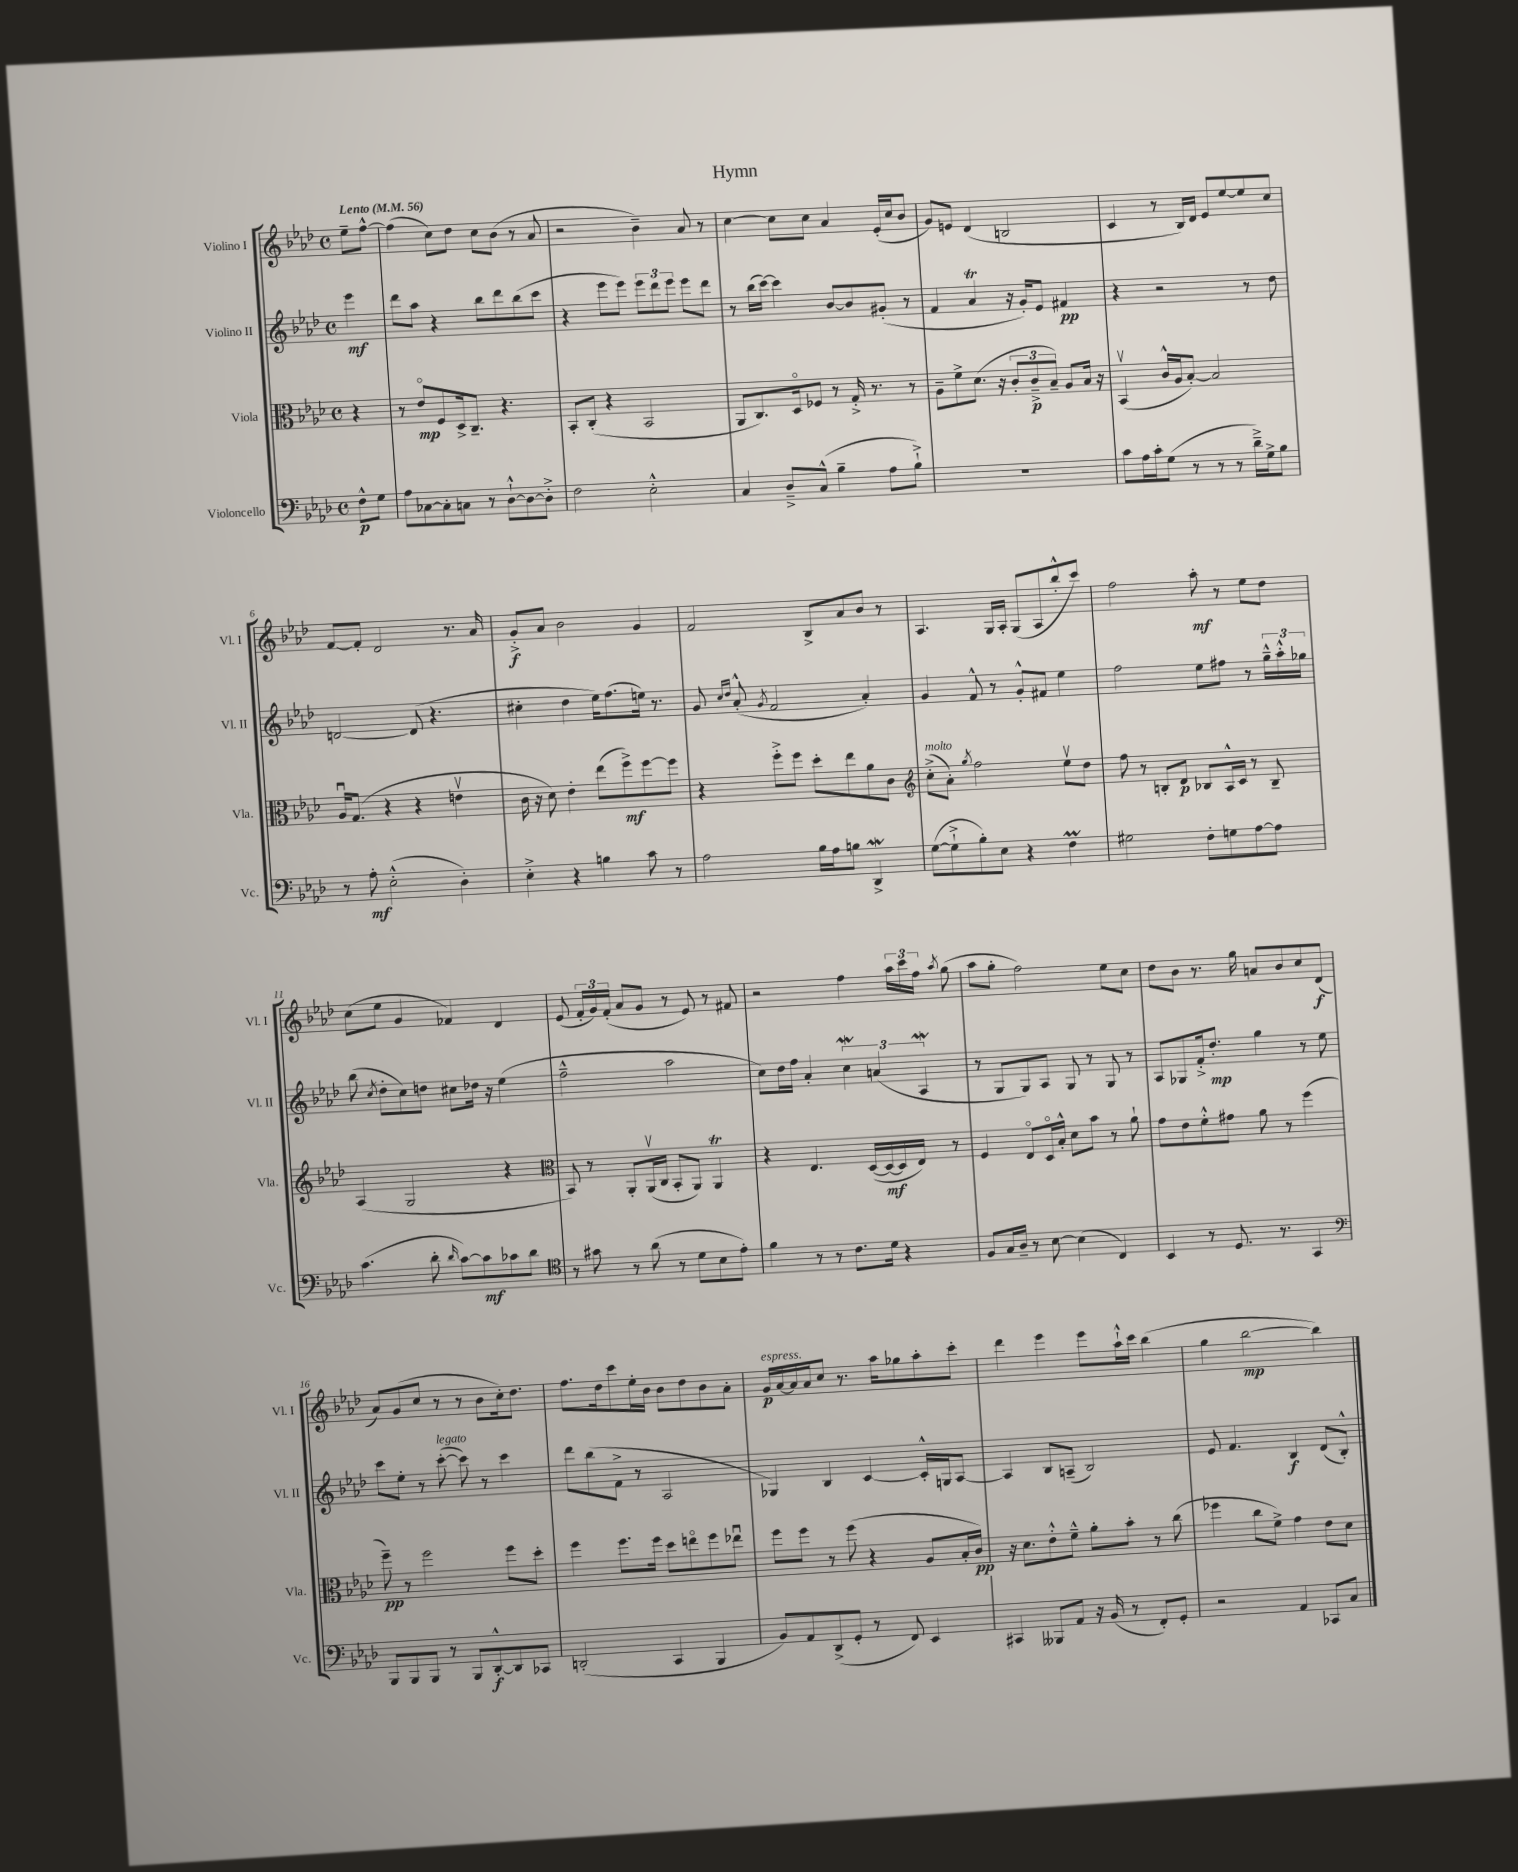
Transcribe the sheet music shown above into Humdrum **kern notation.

**kern	**dynam	**kern	**dynam	**kern	**dynam	**kern	**dynam
*part4	*part4	*part3	*part3	*part2	*part2	*part1	*part1
*staff4	*staff4	*staff3	*staff3	*staff2	*staff2	*staff1	*staff1
*I"Violoncello	*	*I"Viola	*	*I"Violino II	*	*I"Violino I	*
*I'Vc.	*	*I'Vla.	*	*I'Vl. II	*	*I'Vl. I	*
*clefF4	*	*clefC3	*	*clefG2	*	*clefG2	*
*k[b-e-a-d-]	*	*k[b-e-a-d-]	*	*k[b-e-a-d-]	*	*k[b-e-a-d-]	*
*M4/4	*	*M4/4	*	*M4/4	*	*M4/4	*
*met(c)	*	*met(c)	*	*met(c)	*	*met(c)	*
*MM56	*	*MM56	*	*MM56	*	*MM56	*
=	=	=	=	=	=	=	=
!	!	!	!	!	!	!LO:TX:a:B:t=Lento	!
8F^^\L	p	4r	.	4eee-\	mf	8ee-~\L	.
8G\J	.	.	.	.	.	[8ff^^\J	.
=1	=1	=1	=1	=1	=1	=1	=1
8A-\L	.	8r	.	8ddd-\L	.	(4ff\]	.
[8C-X\	.	8e-/L	mp	8aa-\J	.	.	.
8C-'\]	.	8F/	.	4r	.	8cc\L)	.
8Cn\J	.	16D-^/k	.	.	.	8dd-\J	.
.	.	8.C~/J	.	.	.	.	.
8r	.	.	.	8bb-\L	.	8cc\L	.
[8D-`^^\L	.	4.r	.	8ddd-\	.	(8b-\J	.
8D-\_	.	.	.	(8bb-\	.	8r	.
8D-'^\J]	.	.	.	8ccc\J	.	8a-/	.
=2	=2	=2	=2	=2	=2	=2	=2
2F\	.	8BB-'/L	.	4r	.	2r	.
.	.	(8C'/J	.	.	.	.	.
.	.	4r	.	8eee-\L	.	.	.
.	.	.	.	8eee-\J)	.	.	.
2E-'^^\	.	2BB-/	.	12eee-\L	.	4b-~\)	.
.	.	.	.	12ddd-\	.	.	.
.	.	.	.	12eee-\J	.	.	.
.	.	.	.	8eee-\L	.	8a-/	.
.	.	.	.	8ddd-\J	.	8r	.
=3	=3	=3	=3	=3	=3	=3	=3
4C/	.	8AA-/L	.	8r	.	[4cc\	.
.	.	8.C/)	.	(16bb-\LL	.	.	.
.	.	.	.	[16ccc\JJ)	.	.	.
8D-~^/L	.	.	.	4ccc\]	.	8cc\L]	.
.	.	16D-/k	.	.	.	.	.
(8C^^/J	.	8F-X/J	.	.	.	8cc\J	.
4B-~\	.	8r	.	[8b-/L	.	4a-/	.
.	.	16G'^/	.	8b-/]	.	.	.
.	.	8.r	.	.	.	.	.
8A-\L	.	.	.	(8g#X'/J	.	(16e-'/LL	.
.	.	.	.	.	.	16cc/J	.
8B-`^\J)	.	8r	.	8r	.	8b-/J	.
=4	=4	=4	=4	=4	=4	=4	=4
1r	.	8A-~\L	.	4f/	.	8g/L)	.
.	.	8f^\	.	.	.	8en/J	.
.	.	(8.d-\J	.	4a-T/	.	(4d-/	.
.	.	16r	.	.	.	.	.
.	.	12c'/L	.	16r	.	2Bn/	.
.	.	.	.	16g'/KL)	.	.	.
.	.	12c~^/	p	.	.	.	.
.	.	.	.	8e-/J	.	.	.
.	.	12B-~/J)	.	.	.	.	.
.	.	8A-/L	.	4f#X/	pp	.	.
.	.	16B-/Jk	.	.	.	.	.
.	.	16r	.	.	.	.	.
=5	=5	=5	=5	=5	=5	=5	=5
8c\L	.	(4BB-v/	.	4r	.	4c/	.
16A-\L	.	.	.	.	.	.	.
16c'\J	.	.	.	.	.	.	.
(8G\J	.	16c^^/LL	.	2r	.	8r	.
.	.	16A-/J	.	.	.	.	.
8r	.	[8B-'/J)	.	.	.	16B-/LL)	.
.	.	.	.	.	.	16d-/JJ	.
8r	.	2B-/]	.	.	.	8e-/L	.
8r	.	.	.	.	.	[8ee-/	.
16d-~^\LL)	.	.	.	8r	.	8ee-/]	.
16G^\J	.	.	.	.	.	.	.
8B-\J	.	.	.	8dd-\	.	8cc/J	.
!!LO:LB:g=z
=6	=6	=6	=6	=6	=6	=6	=6
8r	.	16A-u/KL	.	[2dn/	.	[8f/L	.
.	.	(8.G/J	.	.	.	.	.
8A-'\	mf	.	.	.	.	8f'/J]	.
(2E-'^^\	.	4r	.	.	.	2d-/	.
.	.	4r	.	(8d/]	.	.	.
.	.	.	.	4.r	.	.	.
4D-'\)	.	4env\	.	.	.	8.r	.
.	.	.	.	.	.	16a-/	.
=7	=7	=7	=7	=7	=7	=7	=7
4E-'^\	.	16c\	.	4cc#X'\	.	8g'^/L	f
.	.	16r	.	.	.	.	.
.	.	8d-\)	.	.	.	8a-/J	.
4r	.	4e-'\	.	4dd-\	.	2b-\	.
4Bn\	.	(8ee-\L	.	16ee-\KL)	.	.	.
.	.	.	.	(8.ff\	.	.	.
.	.	8ff^\)	mf	.	.	.	.
8c\	.	[8ff\	.	16een\Jk)	.	4g/	.
.	.	.	.	8.r	.	.	.
8r	.	8ff\J]	.	.	.	.	.
=8	=8	=8	=8	=8	=8	=8	=8
2A-\	.	4r	.	8g/	.	2f/	.
.	.	.	.	16qqcc/LL	.	.	.
.	.	.	.	16qqdd-/JJ	.	.	.
.	.	.	.	(8a-'^^/	.	.	.
.	.	.	.	8qg/	.	.	.
.	.	8ff'^\L	.	2f/	.	.	.
.	.	8ff\J	.	.	.	.	.
16B-\LL	.	8dd-'\L	.	.	.	8B-^/L	.
16A-\J	.	.	.	.	.	.	.
8Bn\J	.	8ee-\	.	.	.	8a-/	.
4DD-w^/	.	8a-\	.	4a-'/)	.	8b-/J	.
.	.	8c\J	.	.	.	8r	.
=9	=9	=9	=9	=9	=9	=9	=9
*	*	*clefG2	*	*	*	*	*
!	!	!LO:TX:a:i:t=molto	!	!	!	!	!
([8G\L	.	(8cc'^\L	.	4g/	.	4.A-/	.
8G`^\]	.	8a-'\J)	.	.	.	.	.
.	.	8qgg/	.	.	.	.	.
8B-'\)	.	2ff\	.	8f^^/	.	.	.
8E-\J	.	.	.	8r	.	16G/LL	.
.	.	.	.	.	.	16A-'/JJ	.
4r	.	.	.	8g'^^/L	.	(8G/L	.
.	.	.	.	8f#X/J	.	8A-/	.
4FM\	.	8ee-v\L	.	4ee-\	.	8bb-'^^/	.
.	.	8dd-\J	.	.	.	8ccc/J)	.
=10	=10	=10	=10	=10	=10	=10	=10
2G#X\	.	8ff\	.	2ff\	.	2ff\	.
.	.	8r	.	.	.	.	.
.	.	8Bn'/L	.	.	.	.	.
.	.	8d-/J	p	.	.	.	.
8F'\L	.	8B-X/L	.	8ee-\L	.	8aa-'\	mf
8Gn\	.	16A-^^/L	.	8ff#X\J	.	8r	.
.	.	16c/JJ	.	.	.	.	.
[8A-\	.	8r	.	8r	.	8ee-\L	.
8A-\J]	.	8B-~/	.	24gg~^^\LL	.	8dd-\J	.
.	.	.	.	24aa-'^^\	.	.	.
.	.	.	.	24gg-X\JJ	.	.	.
!!LO:LB:g=z
=11	=11	=11	=11	=11	=11	=11	=11
(4.c\	.	(4A-/	.	(8bb-\	.	(8cc\L	.
.	.	.	.	8qcc/	.	.	.
.	.	.	.	8dd-'\L	.	8ee-\J	.
.	.	2G/	.	8cc\)	.	4g/	.
8d-'\	.	.	.	8ddn\J	.	.	.
16qqd-/	.	.	.	.	.	.	.
[8c\L)	.	.	.	8cc#X\L	.	4f-X/)	.
8c\]	mf	.	.	16dd-X\Jk	.	.	.
.	.	.	.	16r	.	.	.
8c-X\	.	4r	.	(4ee-\	.	4d-/	.
8d-\J	.	.	.	.	.	.	.
=12	=12	=12	=12	=12	=12	=12	=12
*clefC4	*	*clefC3	*	*	*	*	*
8r	.	8BB-/)	.	2ff~^^\	.	(8e-/	.
8g#X\	.	8r	.	.	.	24f'/LL	.
.	.	.	.	.	.	24g/)	.
.	.	.	.	.	.	(24f'/JJ	.
8r	.	8AA-'/L	.	.	.	8a-/L	.
(8a-\	.	(16AA-v/L	.	.	.	8g/J	.
.	.	16C/JJ	.	.	.	.	.
8r	.	8BB-'/L	.	2aa-\	.	8r	.
8d-\L	.	8AA-/J)	.	.	.	8e-/)	.
8B-\	.	4AA-T/	.	.	.	8r	.
8e-'\J)	.	.	.	.	.	8f#X/	.
=13	=13	=13	=13	=13	=13	=13	=13
4f\	.	4r	.	8cc\L)	.	2r	.
.	.	.	.	16dd-\L	.	.	.
.	.	.	.	16ff\JJ	.	.	.
8r	.	4.E-/	.	4a-'/	.	.	.
8r	.	.	.	.	.	.	.
8.c\L	.	.	.	6ccW\	.	4ff\	.
.	.	([16D-/LL	.	.	.	.	.
.	.	.	.	(6an/	.	.	.
16d-\Jk	.	16D-/_	mf	.	.	.	.
4r	.	16D-/]	.	.	.	24aa-\LL	.
.	.	.	.	.	.	24ccc\	.
.	.	16E-/JJ)	.	.	.	.	.
.	.	.	.	6A-w/	.	24ff\JJ	.
.	.	.	.	.	.	8qaa-/	.
.	.	8r	.	.	.	(8gg\	.
=14	=14	=14	=14	=14	=14	=14	=14
8F/L	.	4F/	.	8r	.	8aa-\L	.
16G/L	.	.	.	8G/L	.	8gg'\J	.
16A-~/JJ	.	.	.	.	.	.	.
8r	.	8E-/L	.	8G/)	.	2ff\)	.
[8B-\	.	16D-/L	.	8A-/J	.	.	.
.	.	16B-'^^/JJ	.	.	.	.	.
(4B-\]	.	8d-\L	.	8G/	.	.	.
.	.	8b-\J	.	8r	.	.	.
4C/)	.	8r	.	8G/	.	8ee-\L	.
.	.	8a-`\	.	8r	.	8cc\J	.
=15	=15	=15	=15	=15	=15	=15	=15
4BB-/	.	8g\L	.	8A-/L	.	8dd-\L	.
.	.	8e-\	.	8G-X/	.	8b-\J	.
8r	.	8f'^^\	.	16f'^/k	.	8.r	.
.	.	.	.	8.dd-'/J	mp	.	.
8.D-/	.	8g#X\J	.	.	.	.	.
.	.	.	.	.	.	16gg\	.
.	.	8a-\	.	4gg\	.	8an/L	.
8.r	.	.	.	.	.	.	.
.	.	8r	.	.	.	8b-/	.
4GG/	.	(4ff\	.	8r	.	8cc/	.
.	.	.	.	8ee-\	.	(8d-/J	f
!!LO:LB:g=z
=16	=16	=16	=16	=16	=16	=16	=16
*clefF4	*	*	*	*	*	*	*
8BBB-/L	.	8ff~\)	pp	8ccc\L	.	8a-/L)	.
8BBB-/	.	8r	.	8ee-'\J	.	(8g/	.
8BBB-/J	.	2ff\	.	8r	.	8cc/J	.
!	!	!	!	!LO:TX:a:i:t=legato	!	!	!
8r	.	.	.	([8ccc'\	.	8r	.
8BBB-/L	.	.	.	8ccc\])	.	8r	.
[8DD-'^^/	f	.	.	8r	.	8b-\L	.
8DD-/]	.	8ff\L	.	4ccc\	.	16cc'\k)	.
.	.	.	.	.	.	8.dd-\J	.
8CC-X/J	.	8dd-'\J	.	.	.	.	.
=17	=17	=17	=17	=17	=17	=17	=17
(2DDn'/	.	4ff\	.	8ddd-\L	.	8.ff\L	.
.	.	.	.	(8bb-\	.	.	.
.	.	.	.	.	.	16dd-\k	.
.	.	8.ff\L	.	8f^\J	.	8ccc\	.
.	.	.	.	8r	.	16ee-'\L	.
.	.	16ff\Jk	.	.	.	16b-\JJ	.
4CC/	.	8dd-\L	.	2A-/	.	8b-\L	.
.	.	8een\	.	.	.	8dd-\	.
4BBB-/	.	8ff\	.	.	.	8b-\	.
.	.	8ee-Xu\J	.	.	.	8a-'\J	.
=18	=18	=18	=18	=18	=18	=18	=18
!	!	!	!	!	!	!LO:TX:a:i:t=espress.	!
8BB-/L)	.	8ff\L	.	4G-X/)	.	16g/LL	p
.	.	.	.	.	.	[16a-/	.
8AA-/	.	8ff\J	.	.	.	16a-/]	.
.	.	.	.	.	.	16a-/J	.
(8DD-^/	.	8r	.	4B-/	.	8cc/J	.
8GG'/J	.	(8ff\	.	.	.	8.r	.
8r	.	4r	.	[4c/	.	.	.
.	.	.	.	.	.	16aa-\KL	.
8FF/)	.	.	.	.	.	8gg-X\	.
4EE-/	.	8A-/L	.	16c'^^/LL]	.	8aa-'\	.
.	.	.	.	16Gn/J	.	.	.
.	.	16B-'/L	.	[8A-/J	.	8ccc'\J	.
.	.	16c/JJ)	pp	.	.	.	.
=19	=19	=19	=19	=19	=19	=19	=19
4CC#X/	.	16r	.	4A-/]	.	4ddd-\	.
.	.	8.d-\L	.	.	.	.	.
8BBB--X/L	.	8e-'^^\	.	8B-/L	.	4eee-\	.
8AA-/J	.	8f~^^\J	.	(8An~/J	.	.	.
16r	.	8a-'\L	.	2B-/)	.	8eee-\L	.
(16BB-/	.	.	.	.	.	.	.
8r	.	8b-'\J	.	.	.	16aa-`^^\L	.
.	.	.	.	.	.	16ccc\JJ	.
8FF'/L)	.	8r	.	.	.	(4bb-\	.
8GG'/J	.	(8cc\	.	.	.	.	.
=20	=20	=20	=20	=20	=20	=20	=20
2r	.	4ff-X\	.	8e-/	.	4gg\	.
.	.	.	.	4.f/	.	.	.
.	.	8cc\L	.	.	.	[2bb-\	mp
.	.	8f^\J)	.	.	.	.	.
4AA-/	.	4g\	.	4B-/	f	.	.
8CC-X/L	.	8e-\L	.	(8d-/L	.	4bb-\])	.
8C/J	.	8d-\J	.	8B-'^^/J)	.	.	.
==	==	==	==	==	==	==	==
*-	*-	*-	*-	*-	*-	*-	*-
